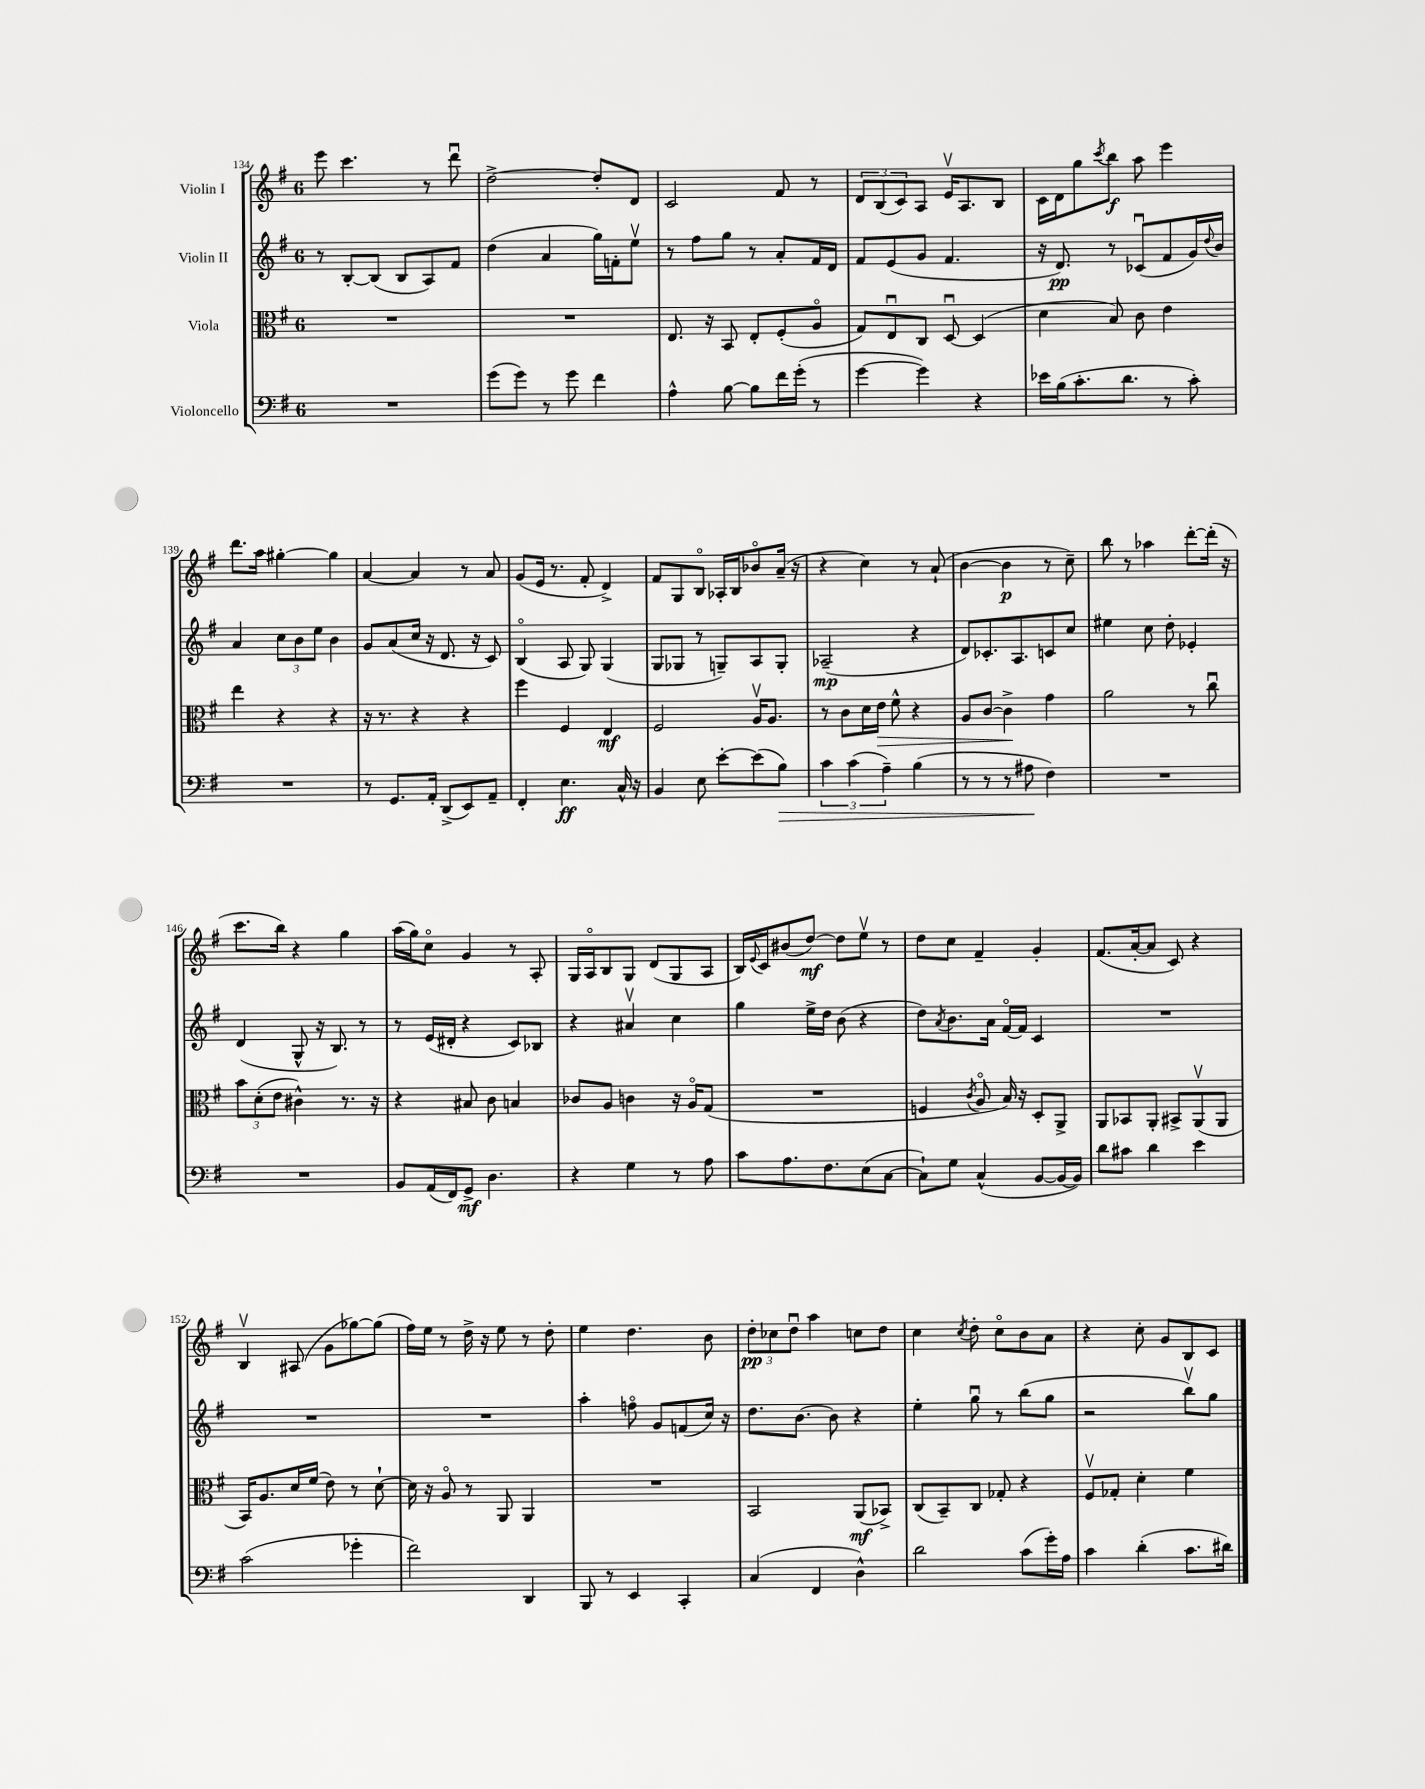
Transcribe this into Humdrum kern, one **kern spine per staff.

**kern	**dynam	**kern	**dynam	**kern	**dynam	**kern	**dynam
*part4	*part4	*part3	*part3	*part2	*part2	*part1	*part1
*staff4	*staff4	*staff3	*staff3	*staff2	*staff2	*staff1	*staff1
*I"Violoncello	*	*I"Viola	*	*I"Violin II	*	*I"Violin I	*
*clefF4	*	*clefC3	*	*clefG2	*	*clefG2	*
*k[f#]	*	*k[f#]	*	*k[f#]	*	*k[f#]	*
*M6/8	*	*M6/8	*	*M6/8	*	*M6/8	*
=134	=134	=134	=134	=134	=134	=134	=134
2.r	.	2.r	.	8r	.	8eee\	.
.	.	.	.	[8B'/L	.	4.ccc\	.
.	.	.	.	(8B/J]	.	.	.
.	.	.	.	8B/L	.	.	.
.	.	.	.	8A/)	.	8r	.
.	.	.	.	8f#/J	.	8dddu\	.
=135	=135	=135	=135	=135	=135	=135	=135
(8g\L	.	2.r	.	(4dd\	.	[2dd^\	.
8g\J)	.	.	.	.	.	.	.
8r	.	.	.	4a/	.	.	.
8g\	.	.	.	.	.	.	.
4f#\	.	.	.	16gg\LL)	.	8dd'/L]	.
.	.	.	.	16fn'\J	.	.	.
.	.	.	.	8eev\J	.	8d/J	.
=136	=136	=136	=136	=136	=136	=136	=136
4A^^\	.	8.E/	.	8r	.	2c/	.
.	.	.	.	8ff#\L	.	.	.
.	.	16r	.	.	.	.	.
[8B\	.	8BB/	.	8gg\J	.	.	.
8B\L]	.	8E'/L	.	8r	.	.	.
16f#\L	.	(8F#'/	.	8a'/L	.	8f#/	.
(16g'\JJ	.	.	.	.	.	.	.
8r	.	8A/J	.	16f#/L	.	8r	.
.	.	.	.	16d/JJ	.	.	.
=137	=137	=137	=137	=137	=137	=137	=137
[4g\	.	8G/L)	.	8f#/L	.	12d/L	.
.	.	.	.	.	.	(12B/	.
.	.	8Eu/	.	(8e/	.	.	.
.	.	.	.	.	.	12c/)	.
4g\])	.	8C/J	.	8g/J	.	8A/J	.
.	.	[8Du/	.	4.f#/	.	16ev/KL	.
.	.	.	.	.	.	8.A/	.
4r	.	(4D/]	.	.	.	.	.
.	.	.	.	.	.	8B/J	.
=138	=138	=138	=138	=138	=138	=138	=138
16e-X\LL	.	4d\	.	16r	.	16c\LL	.
(16B\J	.	.	.	8.d/)	pp	16d\J	.
8.c'\	.	.	.	.	.	8gg\	.
.	.	.	.	.	.	8qccc/	.
.	.	8B/)	.	8r	.	8bb\J	f
8.d\J	.	.	.	.	.	.	.
.	.	8c\	.	(8c-Xu/L	.	8aa\	.
8r	.	4e\	.	8f#/	.	4eee\	.
8c'\)	.	.	.	16g/L)	.	.	.
.	.	.	.	8qqdd/	.	.	.
.	.	.	.	16b/JJ	.	.	.
!!LO:LB:g=z
=139	=139	=139	=139	=139	=139	=139	=139
2.r	.	4ee\	.	4a/	.	8.ddd\L	.
.	.	.	.	.	.	16aa\Jk	.
.	.	4r	.	12cc\L	.	[4gg#X'\	.
.	.	.	.	12b\	.	.	.
.	.	.	.	12ee\J	.	.	.
.	.	4r	.	4b\	.	4gg#\]	.
=140	=140	=140	=140	=140	=140	=140	=140
8r	.	16r	.	8g/L	.	[4a/	.
.	.	8.r	.	.	.	.	.
8.GG/L	.	.	.	(8a/	.	.	.
.	.	4r	.	16cc/Jk	.	4a/]	.
16AA'/Jk	.	.	.	16r	.	.	.
(8DD^/L	.	.	.	8.d/	.	.	.
8EE/)	.	4r	.	.	.	8r	.
.	.	.	.	16r	.	.	.
8AA~/J	.	.	.	8c/)	.	8a/	.
=141	=141	=141	=141	=141	=141	=141	=141
4FF#'/	.	4ff#\	.	(4B/	.	(8g/L	.
.	.	.	.	.	.	16e/Jk	.
.	.	.	.	.	.	8.r	.
4.E\	ff	4F#/	.	8A/	.	.	.
.	.	.	.	8G/)	.	8f#'/	.
.	.	4E/	mf	(4G/	.	4d^/)	.
16C^^/	.	.	.	.	.	.	.
16r	.	.	.	.	.	.	.
=142	=142	=142	=142	=142	=142	=142	=142
4BB/	.	2F#/	.	8G/L	.	8f#/L	.
.	.	.	.	8G-X/J	.	8G/	.
8E\	.	.	.	8r	.	8B/J	.
[8e'\L	.	.	.	8Gn~/L)	.	16A-X'/LL	.
.	.	.	.	.	.	16B/J	.
(8e\]	.	16Av/KL	.	8A/	.	8b-X/	.
.	.	8.A/J	.	.	.	.	.
!	!LO:HP:b	!	!	!	!	!	!
8B\J)	>	.	.	8G'/J	.	(16a~/Jk	.
.	.	.	.	.	.	16r	.
=143	=143	=143	=143	=143	=143	=143	=143
6c\	.	8r	.	(2A-X~/	mp	4r	.
.	.	8c\L	.	.	.	.	.
(6c\	.	.	.	.	.	.	.
.	.	16d\L	.	.	.	4cc\)	.
!	!	!	!LO:HP:b	!	!	!	!
.	.	16e\JJ	>	.	.	.	.
6A~\)	.	.	.	.	.	.	.
.	.	8f#^^\	.	.	.	.	.
(4B\	.	4r	.	4r	.	8r	.
.	.	.	.	.	.	(8a`/	.
=144	=144	=144	=144	=144	=144	=144	=144
8r	.	8A/L	.	8d/L)	.	[4b\	.
8r	.	[8c/J	.	8.c-X'/	.	.	.
8r	.	4c^\]	.	.	.	4b\]	p
.	.	.	.	8.A/	.	.	.
8A#X\	.	.	.	.	.	.	.
4F#\)	]	4g\	]	8cn/	.	8r	.
.	.	.	.	8cc/J	.	8cc~\)	.
=145	=145	=145	=145	=145	=145	=145	=145
2.r	.	2a\	.	4ee#X\	.	8bb\	.
.	.	.	.	.	.	8r	.
.	.	.	.	8cc\	.	4aa-X\	.
.	.	.	.	8dd'\	.	.	.
.	.	8r	.	4e-X'/	.	[8ddd'\L	.
.	.	8ccu\	.	.	.	(16ddd'\Jk]	.
.	.	.	.	.	.	16r	.
!!LO:LB:g=z
=146	=146	=146	=146	=146	=146	=146	=146
2.r	.	12b\L	.	(4d/	.	8.ccc\L	.
.	.	(12d'\	.	.	.	.	.
.	.	12e\J	.	.	.	.	.
.	.	.	.	.	.	16bb\Jk)	.
.	.	4c#X^^\)	.	8G^^/	.	4r	.
.	.	.	.	16r	.	.	.
.	.	.	.	8.B/)	.	.	.
.	.	8.r	.	.	.	4gg\	.
.	.	.	.	8r	.	.	.
.	.	16r	.	.	.	.	.
=147	=147	=147	=147	=147	=147	=147	=147
8BB/L	.	4r	.	8r	.	(16aa\LL	.
.	.	.	.	.	.	16gg\J)	.
(16AA/L	.	.	.	(16e/LL	.	8cc\J	.
16FF#/J)	.	.	.	16d#X'/JJ	.	.	.
8GG^/J	mf	8B#X/	.	4r	.	4g/	.
4.D\	.	8c\	.	.	.	.	.
.	.	4Bn/	.	8c/L)	.	8r	.
.	.	.	.	8B-X/J	.	8A'/	.
=148	=148	=148	=148	=148	=148	=148	=148
4r	.	8c-X/L	.	4r	.	16G/LL	.
.	.	.	.	.	.	16A/J	.
.	.	8A/J	.	.	.	8B/	.
4G\	.	4cn\	.	4a#Xv/	.	8G/J	.
.	.	.	.	.	.	(8d/L	.
8r	.	16r	.	4cc\	.	8G/	.
.	.	16A/KL	.	.	.	.	.
8A\	.	(8G/J	.	.	.	8A/J	.
=149	=149	=149	=149	=149	=149	=149	=149
8c\L	.	2.r	.	4gg\	.	16B/LL)	.
.	.	.	.	.	.	8qqe/	.
.	.	.	.	.	.	16c/J	.
8.A\	.	.	.	.	.	(8b#X/	.
.	.	.	.	16ee^\LL	.	[8dd/J)	mf
8.F#\	.	.	.	16dd\JJ	.	.	.
.	.	.	.	(8b\	.	8dd\L]	.
(8E\	.	.	.	4r	.	8eev\J	.
[8C\J	.	.	.	.	.	8r	.
=150	=150	=150	=150	=150	=150	=150	=150
8C`\L])	.	4Fn/	.	8dd\L)	.	8dd\L	.
.	.	.	.	8qa/	.	.	.
8G\J	.	.	.	8.b\	.	8cc\J	.
.	.	8qc/	.	.	.	.	.
(4C^^/	.	8A/	.	.	.	4f#~/	.
.	.	.	.	16a\Jk	.	.	.
.	.	16B/)	.	[16f#/LL	.	.	.
.	.	16r	.	16f#/JJ]	.	.	.
[8BB/L	.	8D'/L	.	4c/	.	4g'/	.
16BB/L_	.	8AA^/J	.	.	.	.	.
16BB/JJ])	.	.	.	.	.	.	.
=151	=151	=151	=151	=151	=151	=151	=151
8d\L	.	8AA/L	.	2.r	.	(8.f#/L	.
8c#X\J	.	8BB-X/	.	.	.	.	.
.	.	.	.	.	.	[16a'/k	.
4d\	.	8AA'/J	.	.	.	8a/J]	.
.	.	8BB#X^/L	.	.	.	8c/)	.
4e\	.	(8AAv/	.	.	.	4r	.
.	.	8AA/J	.	.	.	.	.
!!LO:LB:g=z
=152	=152	=152	=152	=152	=152	=152	=152
(2c\	.	16BB/KL)	.	2.r	.	4Bv/	.
.	.	8.A/	.	.	.	.	.
.	.	16d/L	.	.	.	(8A#X/	.
.	.	(16f#/JJ	.	.	.	.	.
.	.	8e\)	.	.	.	8g\L	.
4g-X'\	.	8r	.	.	.	[8gg-X\)	.
.	.	[8d`\	.	.	.	(8gg-\J]	.
=153	=153	=153	=153	=153	=153	=153	=153
2f#\)	.	16d\]	.	2.r	.	16ff#\LL)	.
.	.	16r	.	.	.	16ee\JJ	.
.	.	8A/	.	.	.	8r	.
.	.	8r	.	.	.	16dd^\	.
.	.	.	.	.	.	16r	.
.	.	8AA/	.	.	.	8ee\	.
4DD/	.	4AA/	.	.	.	8r	.
.	.	.	.	.	.	8dd'\	.
=154	=154	=154	=154	=154	=154	=154	=154
8BBB/	.	2.r	.	4aa'\	.	4ee\	.
8r	.	.	.	.	.	.	.
4EE/	.	.	.	8ffn\	.	4.dd\	.
.	.	.	.	8g/L	.	.	.
4CC'/	.	.	.	(8fn/	.	.	.
.	.	.	.	16cc/Jk)	.	8b\	.
.	.	.	.	16r	.	.	.
=155	=155	=155	=155	=155	=155	=155	=155
(4C/	.	2BB/	.	8.dd\L	.	12dd'\L	pp
.	.	.	.	.	.	12cc-X\	.
.	.	.	.	.	.	12ddu\J	.
.	.	.	.	[8.b\J	.	.	.
4FF#/	.	.	.	.	.	4aa\	.
.	.	.	.	8b\]	.	.	.
4D^^\)	.	(8AA/L	mf	4r	.	8ccn\L	.
.	.	8BB-X^/J)	.	.	.	8dd\J	.
=156	=156	=156	=156	=156	=156	=156	=156
2d\	.	(8C/L	.	4ee'\	.	4cc\	.
.	.	8BB~/)	.	.	.	.	.
.	.	.	.	.	.	8qcc/	.
.	.	8C/J	.	8ggu\	.	8dd'\	.
.	.	8G-X'/	.	8r	.	8cc\L	.
(8c\L	.	4r	.	(8bb\L	.	8b\	.
16g'\L)	.	.	.	8gg\J	.	8a\J	.
16A\JJ	.	.	.	.	.	.	.
=157	=157	=157	=157	=157	=157	=157	=157
4c\	.	8F#v/L	.	2r	.	4r	.
.	.	8G-X'/J	.	.	.	.	.
(4d'\	.	4d'\	.	.	.	8cc'\	.
.	.	.	.	.	.	8g/L	.
8.c\L	.	4f#\	.	8bbv\L)	.	8B/	.
.	.	.	.	8gg\J	.	8c/J	.
16d#X\Jk)	.	.	.	.	.	.	.
==	==	==	==	==	==	==	==
*-	*-	*-	*-	*-	*-	*-	*-
